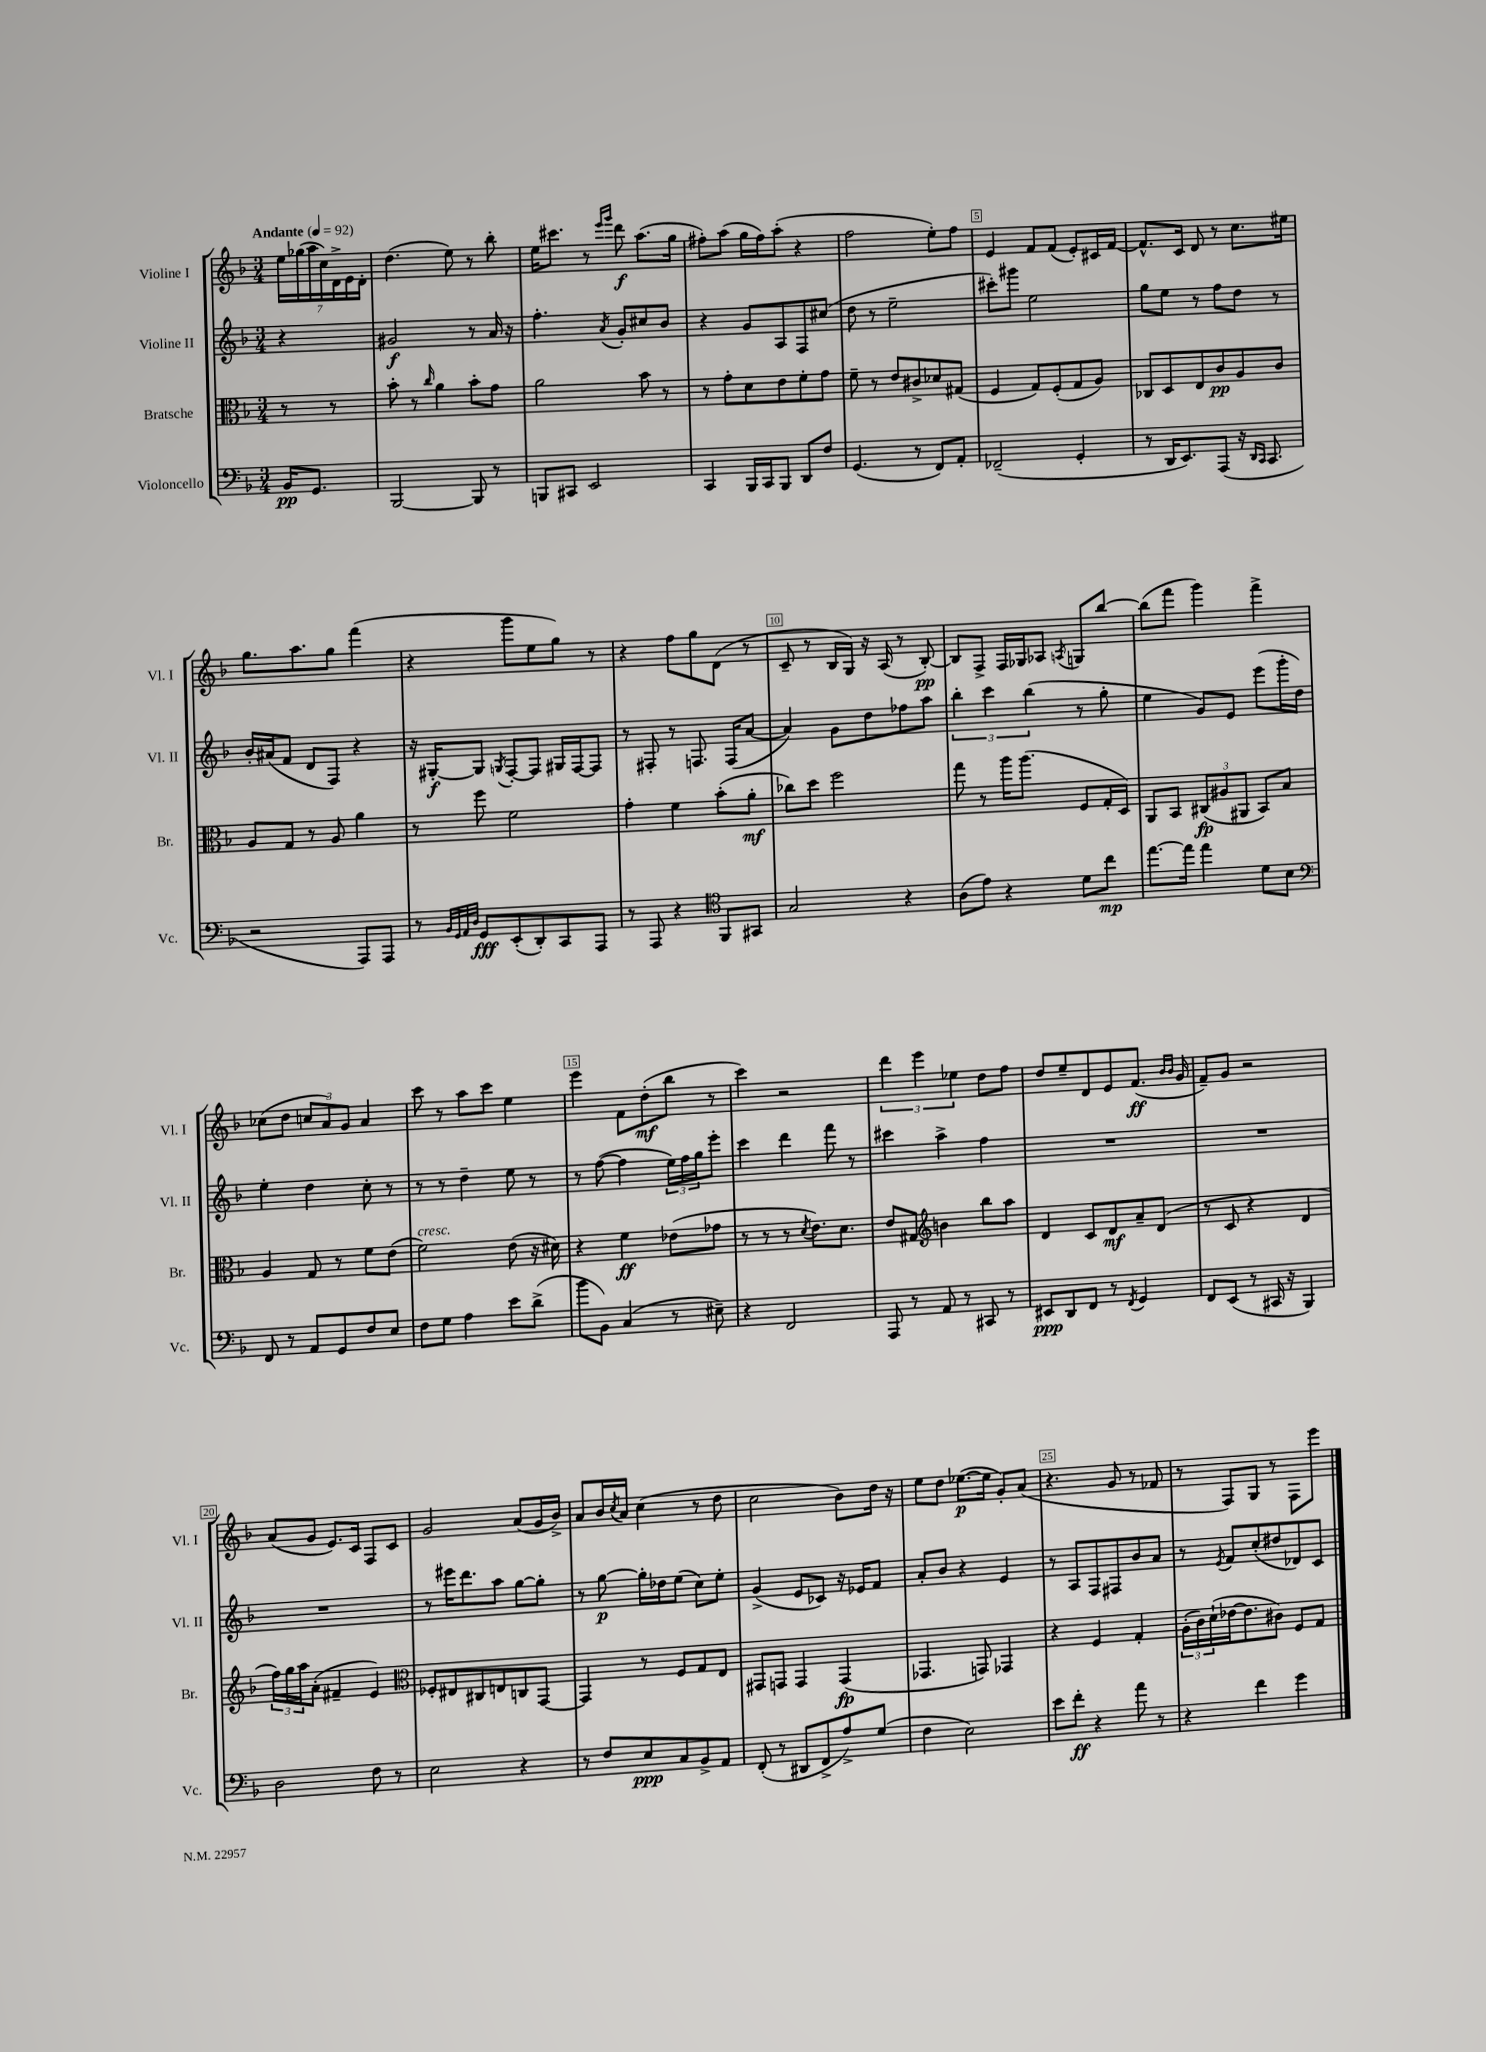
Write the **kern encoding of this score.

**kern	**dynam	**kern	**dynam	**kern	**dynam	**kern	**dynam
*part4	*part4	*part3	*part3	*part2	*part2	*part1	*part1
*staff4	*staff4	*staff3	*staff3	*staff2	*staff2	*staff1	*staff1
*I"Violoncello	*	*I"Bratsche	*	*I"Violine II	*	*I"Violine I	*
*I'Vc.	*	*I'Br.	*	*I'Vl. II	*	*I'Vl. I	*
*clefF4	*	*clefC3	*	*clefG2	*	*clefG2	*
*k[b-]	*	*k[b-]	*	*k[b-]	*	*k[b-]	*
*M3/4	*	*M3/4	*	*M3/4	*	*M3/4	*
*MM92	*	*MM92	*	*MM92	*	*MM92	*
=	=	=	=	=	=	=	=
!	!	!	!	!	!	!LO:TX:a:B:t=Andante	!
16BB-/KL	pp	8r	.	4r	.	28ee\LL	.
.	.	.	.	.	.	(28gg-X\	.
8.GG/J	.	.	.	.	.	.	.
.	.	.	.	.	.	28aa\	.
.	.	.	.	.	.	28cc\)	.
.	.	8r	.	.	.	.	.
.	.	.	.	.	.	28d^\	.
.	.	.	.	.	.	28e\	.
.	.	.	.	.	.	28d'\JJ	.
=1	=1	=1	=1	=1	=1	=1	=1
[2BBB-/	.	8b-'\	.	2g#X/	f	(4.dd\	.
.	.	8r	.	.	.	.	.
.	.	16qqcc/	.	.	.	.	.
.	.	4a\	.	.	.	.	.
.	.	.	.	.	.	8ee\)	.
8BBB-/]	.	8b-'\L	.	8r	.	8r	.
8r	.	8g\J	.	16a/	.	8bb-'\	.
.	.	.	.	16r	.	.	.
=2	=2	=2	=2	=2	=2	=2	=2
8BBBn/L	.	2a\	.	4.ff'\	.	16ee\KL	.
.	.	.	.	.	.	8.ccc#X\J	.
8CC#X/J	.	.	.	.	.	.	.
2EE/	.	.	.	.	.	8r	.
.	.	.	.	.	.	16qqeee/LL	.
.	.	.	.	8qa/	.	16qqggg/JJ	.
.	.	.	.	8g'/L	.	8ddd\	f
.	.	8b-\	.	8cc#X/	.	(8.aa\L	.
.	.	8r	.	8b-/J	.	.	.
.	.	.	.	.	.	16gg\Jk	.
=3	=3	=3	=3	=3	=3	=3	=3
4CC/	.	8r	.	4r	.	8ff#X'\L)	.
.	.	8g'\L	.	.	.	(8aa\J	.
16BBB-/LL	.	8d\	.	8g/L	.	16gg\LL	.
16CC/J	.	.	.	.	.	16ff#\J)	.
8BBB-/J	.	8e\	.	8A/	.	(8aa'\J	.
8DD/L	.	8f'\	.	8F/	.	4r	.
8F/J	.	8g\J	.	(8cc#X/J	.	.	.
=4	=4	=4	=4	=4	=4	=4	=4
(4.GG/	.	8f~\	.	8dd\	.	2ff\	.
.	.	8r	.	8r	.	.	.
.	.	8e/L	.	2ee~\	.	.	.
8r	.	8c#X^/	.	.	.	.	.
8FF/L)	.	8d-X/	.	.	.	8ee'\L)	.
8AA'/J	.	(8G#X/J	.	.	.	8ff\J	.
=5	=5	=5	=5	=5	=5	=5	=5
(2FF-X~/	.	4F/	.	8ccc#X'\L)	.	4e/	.
.	.	.	.	8ggg#X\J	.	.	.
.	.	8G/L)	.	2ee\	.	8f/L	.
.	.	(8F'/	.	.	.	(8f/J	.
4GG'/	.	8G/	.	.	.	8e'/L)	.
.	.	8A/J)	.	.	.	16c#X/L	.
.	.	.	.	.	.	[16f/JJ	.
=6	=6	=6	=6	=6	=6	=6	=6
8r	.	8C-X/L	.	8gg\L	.	8.f^^/L]	.
16DD/KL	.	8D/	.	8ee\J	.	.	.
8.EE/)	.	.	.	.	.	16c/Jk	.
.	.	8E/	.	8r	.	8d/	.
(8AAA/J	.	8c/	pp	8ff\L	.	8r	.
16r	.	8A/	.	8dd\J	.	8.cc\L	.
16qqDD/LL	.	.	.	.	.	.	.
16qqCC/JJ	.	.	.	.	.	.	.
8.CC/	.	.	.	.	.	.	.
.	.	8c/J	.	8r	.	.	.
.	.	.	.	.	.	16ee#X\Jk	.
!!LO:LB:g=z
=7	=7	=7	=7	=7	=7	=7	=7
2r	.	8A/L	.	16b-'/LL	.	8.gg\L	.
.	.	.	.	(16a#X/J	.	.	.
.	.	8G/J	.	8f/J	.	.	.
.	.	.	.	.	.	8.aa\	.
.	.	8r	.	8d/L	.	.	.
.	.	8A/	.	8F/J)	.	8gg\J	.
8AAA/L)	.	4a\	.	4r	.	(4fff\	.
8AAA/J	.	.	.	.	.	.	.
=8	=8	=8	=8	=8	=8	=8	=8
8r	.	8r	.	16r	.	4r	.
.	.	.	.	[16G#X'/KL	f	.	.
32qqBB-/LLL	.	.	.	.	.	.	.
32qqGG/	.	.	.	.	.	.	.
32qqAA/	.	.	.	.	.	.	.
32qqD/JJJ	.	.	.	.	.	.	.
8GG/L	fff	8ff\	.	8G#/J]	.	.	.
.	.	.	.	8qGn/	.	.	.
(8EE'/	.	2f\	.	[8F'/L	.	8ggg\L	.
8DD'/)	.	.	.	8F/J]	.	8ee\	.
8CC/	.	.	.	16G#X/LL	.	8gg\J)	.
.	.	.	.	[16F/J	.	.	.
8AAA/J	.	.	.	8F/J]	.	8r	.
=9	=9	=9	=9	=9	=9	=9	=9
8r	.	4g'\	.	8r	.	4r	.
8AAA/	.	.	.	8F#X'/	.	.	.
4r	.	4f\	.	8r	.	8ff\L	.
.	.	.	.	8.Fn/	.	8gg\	.
*clefC4	*	*	*	*	*	*	*
8FF/L	.	(8b-'\L	.	.	.	(8d\J	.
.	.	.	.	(16F/KL	.	.	.
8GG#X/J	.	8a'\J	mf	[8a/J	.	8r	.
=10	=10	=10	=10	=10	=10	=10	=10
2G/	.	8cc-X\L)	.	4a/])	.	8c~/	.
.	.	8dd\J	.	.	.	8r	.
.	.	2ff\	.	8g\L	.	16B-/LL	.
.	.	.	.	.	.	16G/JJ)	.
.	.	.	.	8dd\	.	16r	.
.	.	.	.	.	.	(16A/	.
4r	.	.	.	8ff-X\	.	8r	.
.	.	.	.	8aa\J	.	[8B-'/)	pp
=11	=11	=11	=11	=11	=11	=11	=11
(8A\L	.	8gg\	.	6bb-'\	.	8B-/L]	.
8e\J)	.	8r	.	.	.	8F^/J	.
.	.	.	.	6ccc\	.	.	.
4r	.	16aa\KL	.	.	.	16F/LL	.
.	.	(8.aa\J	.	.	.	16G-X/J	.
.	.	.	.	(6bb-\	.	.	.
.	.	.	.	.	.	8A-X/J	.
.	.	.	.	.	.	8qAn/	.
8d\L	.	8F/L	.	8r	.	8Gn/L	.
8cc\J	mp	16G'/L	.	8gg'\	.	[8bb-/J	.
.	.	16D/JJ)	.	.	.	.	.
=12	=12	=12	=12	=12	=12	=12	=12
[8.ee\L	.	8AA/L	.	4ee\	.	(8bb-\L]	.
.	.	8BB-/J	.	.	.	8fff\J	.
16ee\Jk]	.	.	.	.	.	.	.
4ee\	.	(12C#X/L	fp	8g/L)	.	4ggg\)	.
.	.	12A#X/	.	.	.	.	.
.	.	.	.	8e/J	.	.	.
.	.	12AA#X/J	.	.	.	.	.
8d\L	.	8BB-/L)	.	(8eee\L	.	4fff^\	.
8B-\J	.	8B-/J	.	16ggg'\L	.	.	.
.	.	.	.	16dd\JJ)	.	.	.
!!LO:LB:g=z
=13	=13	=13	=13	=13	=13	=13	=13
*clefF4	*	*	*	*	*	*	*
8FF/	.	4A/	.	4ee'\	.	(8cc-X\L	.
8r	.	.	.	.	.	8dd\J	.
8AA/L	.	8G/	.	4dd\	.	12ccn/L	.
.	.	.	.	.	.	12a/)	.
8GG/	.	8r	.	.	.	.	.
.	.	.	.	.	.	12g/J	.
8F/	.	8f\L	.	8cc'\	.	4a/	.
8E/J	.	(8e\J	.	8r	.	.	.
=14	=14	=14	=14	=14	=14	=14	=14
!	!	!LO:TX:a:i:t=cresc.	!	!	!	!	!
8F\L	.	2f\)	.	8r	.	8ccc\	.
8G\J	.	.	.	8r	.	8r	.
4A\	.	.	.	4dd~\	.	8aa\L	.
.	.	.	.	.	.	8ccc\J	.
8e\L	.	(8e\	.	8ee\	.	4ee\	.
(8d^\J	.	16r	.	8r	.	.	.
.	.	16d#X\)	.	.	.	.	.
=15	=15	=15	=15	=15	=15	=15	=15
8b-\L	.	4r	.	8r	.	4eee\	.
8BB-\J)	.	.	.	([8ff\	.	.	.
(4C/	.	4f\	ff	4ff\]	.	8f\L	.
.	.	.	.	.	.	(8dd'\	mf
8r	.	(8e-X\L	.	24ee\LL)	.	8bb-\J	.
.	.	.	.	24ff\	.	.	.
.	.	.	.	24gg\J	.	.	.
8E#X~\)	.	8g-X\J	.	8eee'\J	.	8r	.
=16	=16	=16	=16	=16	=16	=16	=16
4r	.	8r	.	4ccc\	.	4ccc\)	.
.	.	8r	.	.	.	.	.
2FF/	.	8r	.	4ddd\	.	2r	.
.	.	8qd/	.	.	.	.	.
.	.	8.e\L)	.	.	.	.	.
.	.	.	.	8fff\	.	.	.
.	.	8.d\J	.	.	.	.	.
.	.	.	.	8r	.	.	.
=17	=17	=17	=17	=17	=17	=17	=17
8AAA/	.	8e/L	.	4ccc#X\	.	6ddd\	.
8r	.	8G#X/J	.	.	.	.	.
.	.	.	.	.	.	6eee\	.
*	*	*clefG2	*	*	*	*	*
8AA/	.	4bn\	.	4aa^\	.	.	.
.	.	.	.	.	.	6ee-X\	.
8r	.	.	.	.	.	.	.
8CC#X/	.	8bb-\L	.	4ff\	.	8dd\L	.
8r	.	8aa\J	.	.	.	8ff\J	.
=18	=18	=18	=18	=18	=18	=18	=18
8EE#X/L	ppp	4d/	.	2.r	.	8dd/L	.
8DD/	.	.	.	.	.	8ee~/	.
8FF/J	.	8c/L	.	.	.	8d/	.
8r	.	8d/	mf	.	.	8e/	.
8qFF/	.	.	.	.	.	.	.
4GG/	.	8a~/	.	.	.	(8.f/J	ff
.	.	(8d/J	.	.	.	.	.
.	.	.	.	.	.	16qqb-/LL	.
.	.	.	.	.	.	16qqb-/JJ	.
.	.	.	.	.	.	16g/	.
=19	=19	=19	=19	=19	=19	=19	=19
8FF/L	.	8r	.	2.r	.	8f~/L)	.
(8EE/J	.	8c/	.	.	.	8g/J	.
8r	.	4r	.	.	.	2r	.
16CC#X/	.	.	.	.	.	.	.
16r	.	.	.	.	.	.	.
4BBB-/)	.	4d/	.	.	.	.	.
!!LO:LB:g=z
=20	=20	=20	=20	=20	=20	=20	=20
2D\	.	24ff\LL)	.	2.r	.	(8a/L	.
.	.	24gg\	.	.	.	.	.
.	.	24aa\J	.	.	.	.	.
.	.	(8a'\J	.	.	.	8g/J	.
.	.	4f#X~/	.	.	.	8.e/L)	.
.	.	.	.	.	.	16c/Jk	.
8F\	.	4e/)	.	.	.	8F/L	.
8r	.	.	.	.	.	8c/J	.
=21	=21	=21	=21	=21	=21	=21	=21
*	*	*clefC3	*	*	*	*	*
2E\	.	8F-X'/L	.	8r	.	2g/	.
.	.	8E#X/	.	16eee#X\KL	.	.	.
.	.	.	.	8.ddd\	.	.	.
.	.	8C#X/	.	.	.	.	.
.	.	8En/	.	8aa\J	.	.	.
4r	.	8Cn/	.	[8gg\L	.	(8a/L	.
.	.	[8GG/J	.	8gg'\J]	.	16g/L	.
.	.	.	.	.	.	16b-^/JJ)	.
=22	=22	=22	=22	=22	=22	=22	=22
8r	.	4GG/]	.	8r	.	8a/L	.
8F/L	.	.	.	[8gg\	p	16b-/L	.
.	.	.	.	.	.	8qcc/	.
.	.	.	.	.	.	16a/JJ	.
8E/	ppp	8r	.	16gg'\LL]	.	(4cc\	.
.	.	.	.	16dd-X\J	.	.	.
8C/	.	8F/L	.	(8ee\J	.	.	.
8BB-^/	.	8G/	.	8cc\L)	.	8r	.
8AA/J	.	8E/J	.	8ee'\J	.	8dd\	.
=23	=23	=23	=23	=23	=23	=23	=23
(8FF'/	.	8GG#X/L	.	(4g^/	.	2cc\	.
8r	.	8GGn/J	.	.	.	.	.
8DD#X/L	.	4GG/	.	8e/L	.	.	.
8FF^/	.	.	.	8c-X/J)	.	.	.
8A^/)	.	(4GG/	fp	16r	.	8b-\L)	.
.	.	.	.	16e-X/KL	.	.	.
(8G/J	.	.	.	8f/J	.	16dd\Jk	.
.	.	.	.	.	.	16r	.
=24	=24	=24	=24	=24	=24	=24	=24
4F\	.	4.GG-X/	.	8a'/L	.	8ee\L	.
.	.	.	.	8b-/J	.	8dd\J	.
2E\)	.	.	.	4r	.	([8.ee-X\L	p
.	.	8GGn/)	.	.	.	.	.
.	.	.	.	.	.	16ee-\Jk]	.
.	.	4GG-X/	.	4e/	.	8g'/L)	.
.	.	.	.	.	.	(8a/J	.
=25	=25	=25	=25	=25	=25	=25	=25
8e\L	.	4r	.	8r	.	4.r	.
8f'\J	ff	.	.	8A/L	.	.	.
4r	.	4F/	.	8F/	.	.	.
.	.	.	.	8F#X/	.	8g/	.
8a\	.	4G'/	.	8b-/	.	8r	.
8r	.	.	.	8a/J	.	8f-X/	.
=26	=26	=26	=26	=26	=26	=26	=26
4r	.	(24A'\LL	.	8r	.	8r	.
.	.	24c\)	.	.	.	.	.
.	.	(24d`\	.	.	.	.	.
.	.	.	.	8qe/	.	.	.
.	.	[16e-X\J	.	8f/L	.	8F/L)	.
.	.	8.e-\]	.	.	.	.	.
4f\	.	.	.	(8cc'/	.	8G/J	.
.	.	8c#X\J)	.	8dd#X/	.	8r	.
4g\	.	8F/L	.	8d-X/)	.	8F\L	.
.	.	8G/J	.	8c/J	.	8eee\J	.
==	==	==	==	==	==	==	==
*-	*-	*-	*-	*-	*-	*-	*-
